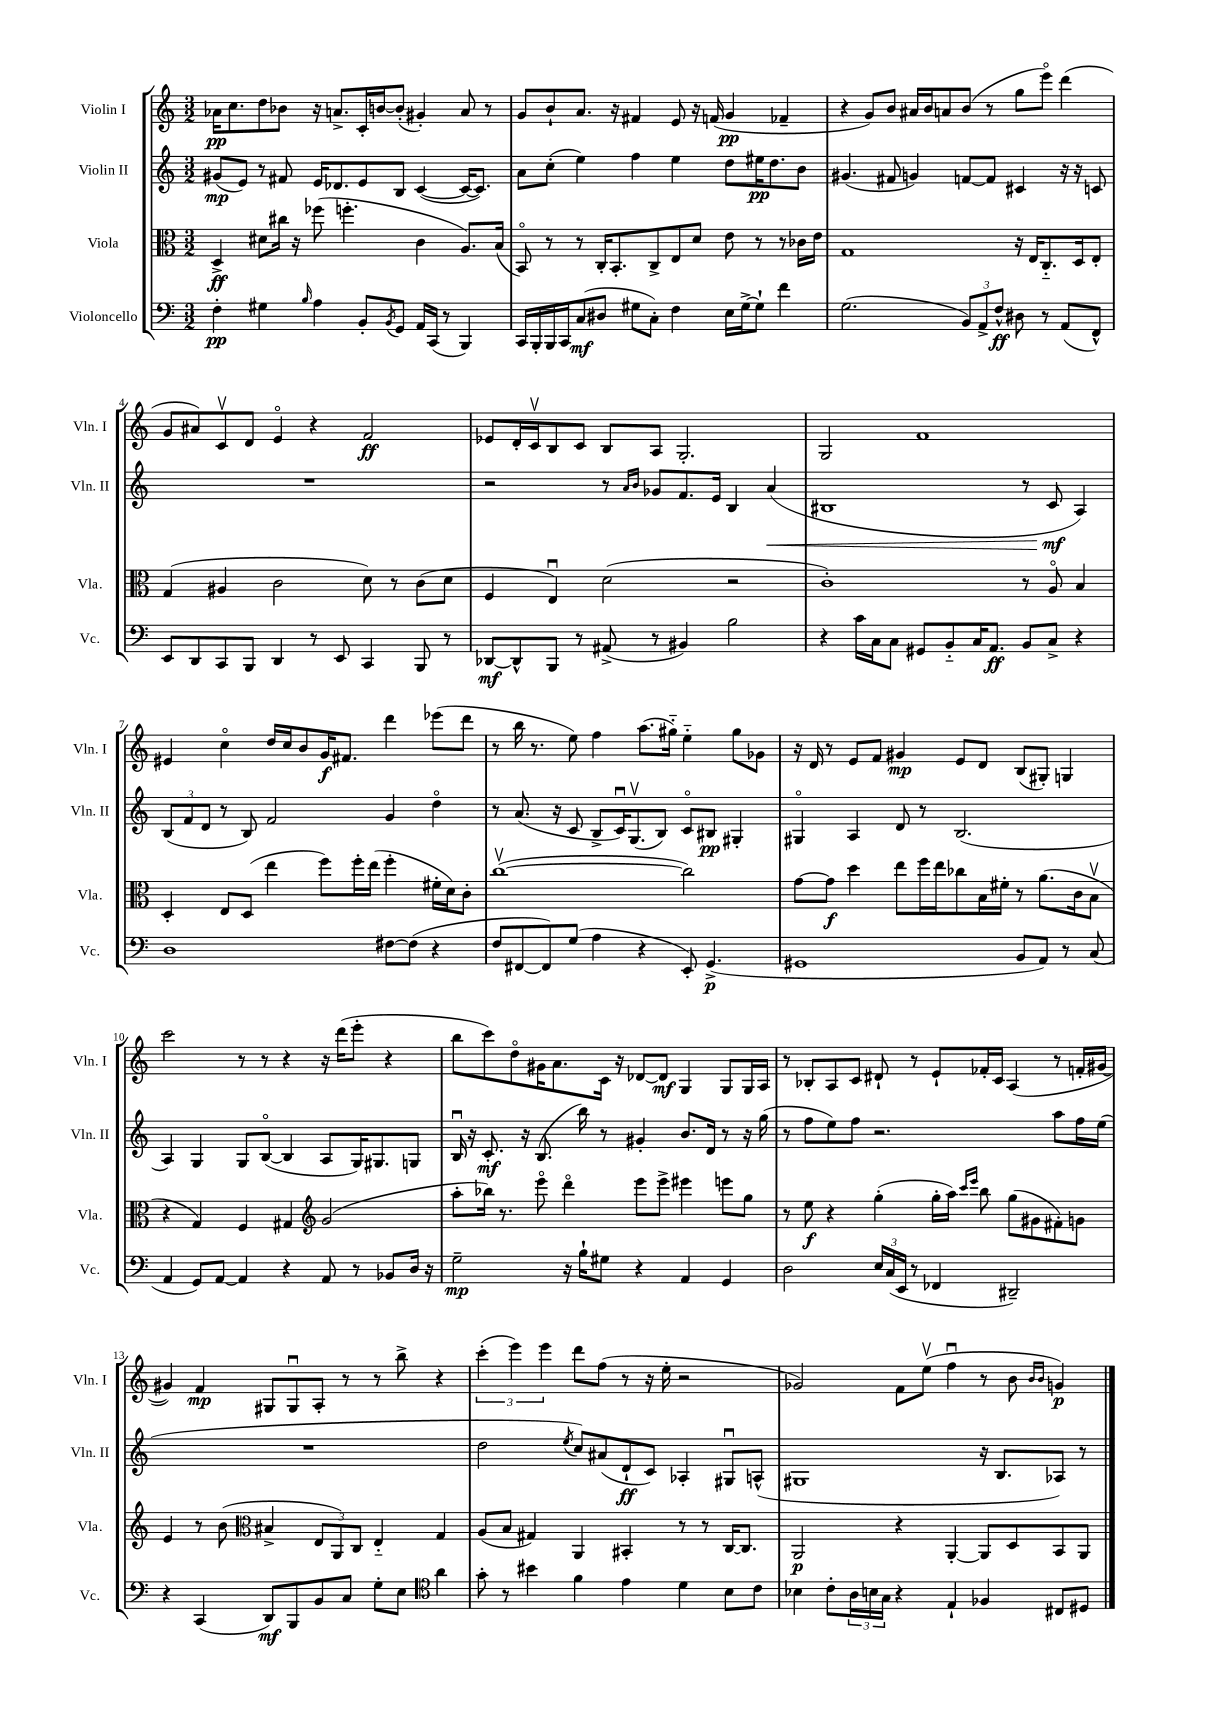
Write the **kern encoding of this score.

**kern	**kern	**kern	**kern
*staff4	*staff3	*staff2	*staff1
*clefF4	*clefC3	*clefG2	*clefG2
*k[]	*k[]	*k[]	*k[]
*M3/2	*M3/2	*M3/2	*M3/2
4F'\	4D^/	(8g#/L	16a-\LK
.	.	.	8.cc\
.	.	8e/J)	.
4G#\	8d#\L	8r	8dd\
.	16cc#\Jk	8f#/	8b-\J
.	16r	.	.
16qqB/	.	.	.
4A\	(8ff-\	16e/LK	16r
.	.	8.d-/	8.a^/L
.	4.ff'\	.	.
8BB'/L	.	8e/	16c'/L
.	.	.	[16b/J
8qBB/	.	.	.
8GG/J	.	8B/J	(8b'/]J
16AA/LL	4c\	([4c/	4g#'/)
(16CC/JJ	.	.	.
8r	.	.	.
4BBB/)	8.A/L)	16c/_LK	8a/
.	.	8.c/]J)	.
.	.	.	8r
.	(16B/Jk	.	.
=	=	=	=
16CC/LL	8BBo/)	8a\L	8g/L
16BBB'/	.	.	.
16BBB/	8r	(8cc'\J	8b`/
16CC/J	.	.	.
(8C/	8r	4ee\)	8.a/J
8D#/J	16C'/LK	.	.
.	8.BB'/	.	16r
8G#\L	.	4ff\	4f#/
8C'\J)	8C^/	.	.
4F\	8E/	4ee\	8e/
.	8d/J	.	16r
.	.	.	(16f/
16E\LL	8e\	8dd\L	4g/
[16G#^\J	.	.	.
8G#`\]J	8r	16ee#\K	.
.	.	8.dd\	.
4f\	8r	.	4f-~/
.	16c-\LL	8b\J	.
.	16e\JJ	.	.
=	=	=	=
(2.G\	1G	(4.g#/	4r
.	.	.	8g/L)
.	.	8f#/	8b/J
.	.	4g/)	16a#/LL
.	.	.	16b/J
.	.	.	8a/
12BB/L)	.	[8f/L	(8b/J
12AA^/	.	.	.
.	.	8f/]J	8r
12F^^/J	.	.	.
8D#\	16r	4c#/	8gg\L
.	16E/LK	.	.
8r	8.C'~/	.	8eeeo\J)
(8AA/L	.	16r	(4ddd\
.	16D/k	16r	.
8FF^^/J)	8E'/J	8c/	.
=	=	=	=
8EE/L	(4G/	1.r	8g/L
8DD/	.	.	8a#/)
8CC/	4A#/	.	8cv/
8BBB/J	.	.	8d/J
4DD/	2c\	.	4eo/
8r	.	.	4r
8EE/	.	.	.
4CC/	8d\)	.	2f/
.	8r	.	.
8BBB/	(8c\L	.	.
8r	8d\J	.	.
=	=	=	=
[8DD-/L	4F/	2r	8e-/L
8DD-^^/]	.	.	16d'/L
.	.	.	16cv/J
8BBB/J	4Eu/)	.	8B/
8r	.	.	8c/J
(8AA#^/	(2d\	8r	8B/L
.	.	16qqa/LL	.
.	.	16qqb/JJ	.
8r	.	8g-/L	8A/J
4BB#/)	.	8.f/	2.G'/
.	.	16e/Jk	.
2B\	2r	4B/	.
.	.	(4a/	.
=	=	=	=
4r	1c')	1B#	2G/
16c\LL	.	.	.
16C\J	.	.	.
8C\J	.	.	.
8GG#/L	.	.	1f
8BB'~/	.	.	.
16C/K	.	.	.
8.AA/J	.	.	.
8BB/L	8r	8r	.
8C^/J	8Ao/	8c/	.
4r	4B/	4A/)	.
=	=	=	=
1D	4D'/	(12B/L	4e#/
.	.	12f/	.
.	.	12d/J	.
.	8E/L	8r	4cco\
.	(8D/J	8B/)	.
.	4ee\	2f/	16dd/LL
.	.	.	16cc/J
.	.	.	8b/
.	8ff\L)	.	16g/K
.	.	.	8.f#/J
.	16ff'\L	.	.
.	(16ee\JJ	.	.
[8F#\L	4ff'\	4g/	4ddd\
(8F#\]J	.	.	.
4r	16f#'\LL	4ddo\	(8eee-\L
.	16d\J)	.	.
.	8c'\J	.	8ddd\J
=	=	=	=
8F/L	([1ccv	8r	8r
[8FF#/	.	(8.a/	16bb\
.	.	.	8.r
8FF#/])	.	.	.
.	.	16r	.
(8G/J	.	8c/	8ee\)
4A\	.	8B^/L	4ff\
.	.	16cu/K)	.
.	.	(8.Gv/	.
4r	.	.	(8.aa\L
.	.	8B/J)	.
.	.	.	16gg#'~\Jk)
8EE'/)	2cc\])	8co/L	4ee'~\
(4.GG^/	.	8B#/J	.
.	.	4G#'/	8gg#\L
.	.	.	8g-\J
=	=	=	=
1GG#	[8g\L	4G#o/	16r
.	.	.	16d/
.	8g\]J	.	8r
.	4dd\	4A/	8e/L
.	.	.	8f/J
.	8ee\L	8d/	4g#/
.	16ff\L	8r	.
.	16ee\J	.	.
.	8cc-\	(2.B/	8e/L
.	16B\L	.	8d/J
.	16f#'\JJ	.	.
8BB/L	8r	.	(8B/L
8AA/J)	(8.a\L	.	8G#'/J)
8r	.	.	4G/
.	16c\k	.	.
(8C/	8Bv\J	.	.
=	=	=	=
4AA/	4r	4A/)	2ccc\
8GG/L)	4G/)	4G/	.
[8AA/J	.	.	.
4AA/]	4F/	8G/L	8r
.	.	([8Bo/J	8r
4r	4G#/	4B/]	4r
*	*clefG2	*	*
8AA/	(2g/	8A/L	16r
.	.	.	(16ddd\LK
8r	.	16G/K)	8eee'\J
.	.	8.G#/	.
8BB-/L	.	.	4r
16D/Jk	.	8G/J	.
16r	.	.	.
=	=	=	=
2G~\	8aa'\L	16Bu/	8bb\L
.	.	16r	.
.	16bb-\Jk)	8.c'/	8ccc\)
.	8.r	.	.
.	.	.	8ddo\
.	.	16r	.
.	8eeeo\	(8.B/	16g#\K
.	.	.	8.a\
16r	4dddo\	.	.
16B`\LK	.	16bb\)	.
8G#\J	.	8r	16c\Jk
.	.	.	16r
4r	8eee\L	4g#'/	[8d-/L
.	8eee^\J	.	8d-/]J
4AA/	4eee#\	8.b/L	4G/
.	.	16d/Jk	.
4GG/	8eee\L	8r	8G/L
.	8gg\J	16r	16G/L
.	.	(16gg\	16A/JJ
=	=	=	=
2D\	8r	8r	8r
.	8ee\	8ff\L	8B-'/L
.	4r	8ee\)	8A/
.	.	8ff\J	8c/J
24E/LL	(4gg'\	2.r	8d#`/
(24C/	.	.	.
24EE/JJ	.	.	.
8r	.	.	8r
4FF-/	16gg'\LL	.	8e`/L
.	16aa\JJ)	.	.
.	16qqccc/LL	.	.
.	16qqeee/JJ	.	.
.	8bb\	.	16f-'/L
.	.	.	16c/JJ
2DD#~/)	(8gg\L	.	(4A/
.	8g#\	.	.
.	8f#'\)	8aa\L	8r
.	8g\J	16ff\L	16f'/LL
.	.	(16ee\JJ	[16g#/JJ
=	=	=	=
4r	4e/	1.r	4g#/])
(4CC/	8r	.	4f/
.	(8b\	.	.
*	*clefC3	*	*
8DD/L)	4B#^/	.	8G#/L
8BBB/	.	.	8G#u/
8BB/	12E/L	.	8A'/J
.	12AA/)	.	.
8C/J	.	.	8r
.	12C/J	.	.
8G'\L	4E'~/	.	8r
8E\J	.	.	8bb^\
*clefC4	*	*	*
4a\	4G/	.	4r
=	=	=	=
8g'\	(8A/L	2dd\	(6ccc'\
8r	8B/J	.	.
.	.	.	6eee\)
4b#\	4G#/)	.	.
.	.	.	6eee\
.	.	8qee/	.
4f\	4AA/	8cc/L)	8ddd\L
.	.	(8a#/	(8ff\J
4e\	4BB#'/	8d`/	8r
.	.	8c/J)	16r
.	.	.	16ee'\
4d\	8r	4A-'/	2r
.	8r	.	.
8B\L	[16C/LK	8G#u/L	.
.	8.C/]J	.	.
8c\J	.	(8A^^/J	.
=	=	=	=
4B-\	2AA/	1G#	2g-/)
8c'\L	.	.	.
24A\L	.	.	.
24B\	.	.	.
24G\JJ	.	.	.
4r	4r	.	8f\L
.	.	.	(8eev\J
4E`/	[4AA'/	.	4ffu\
4F-/	8AA/]L	16r	8r
.	.	8.B/L	.
.	8D/	.	8b\
.	.	.	16qqb/LL
.	.	.	16qqb/JJ
8C#/L	8BB/	8A-/J)	4g/)
8D#/J	8AA/J	8r	.
==	==	==	==
*-	*-	*-	*-
